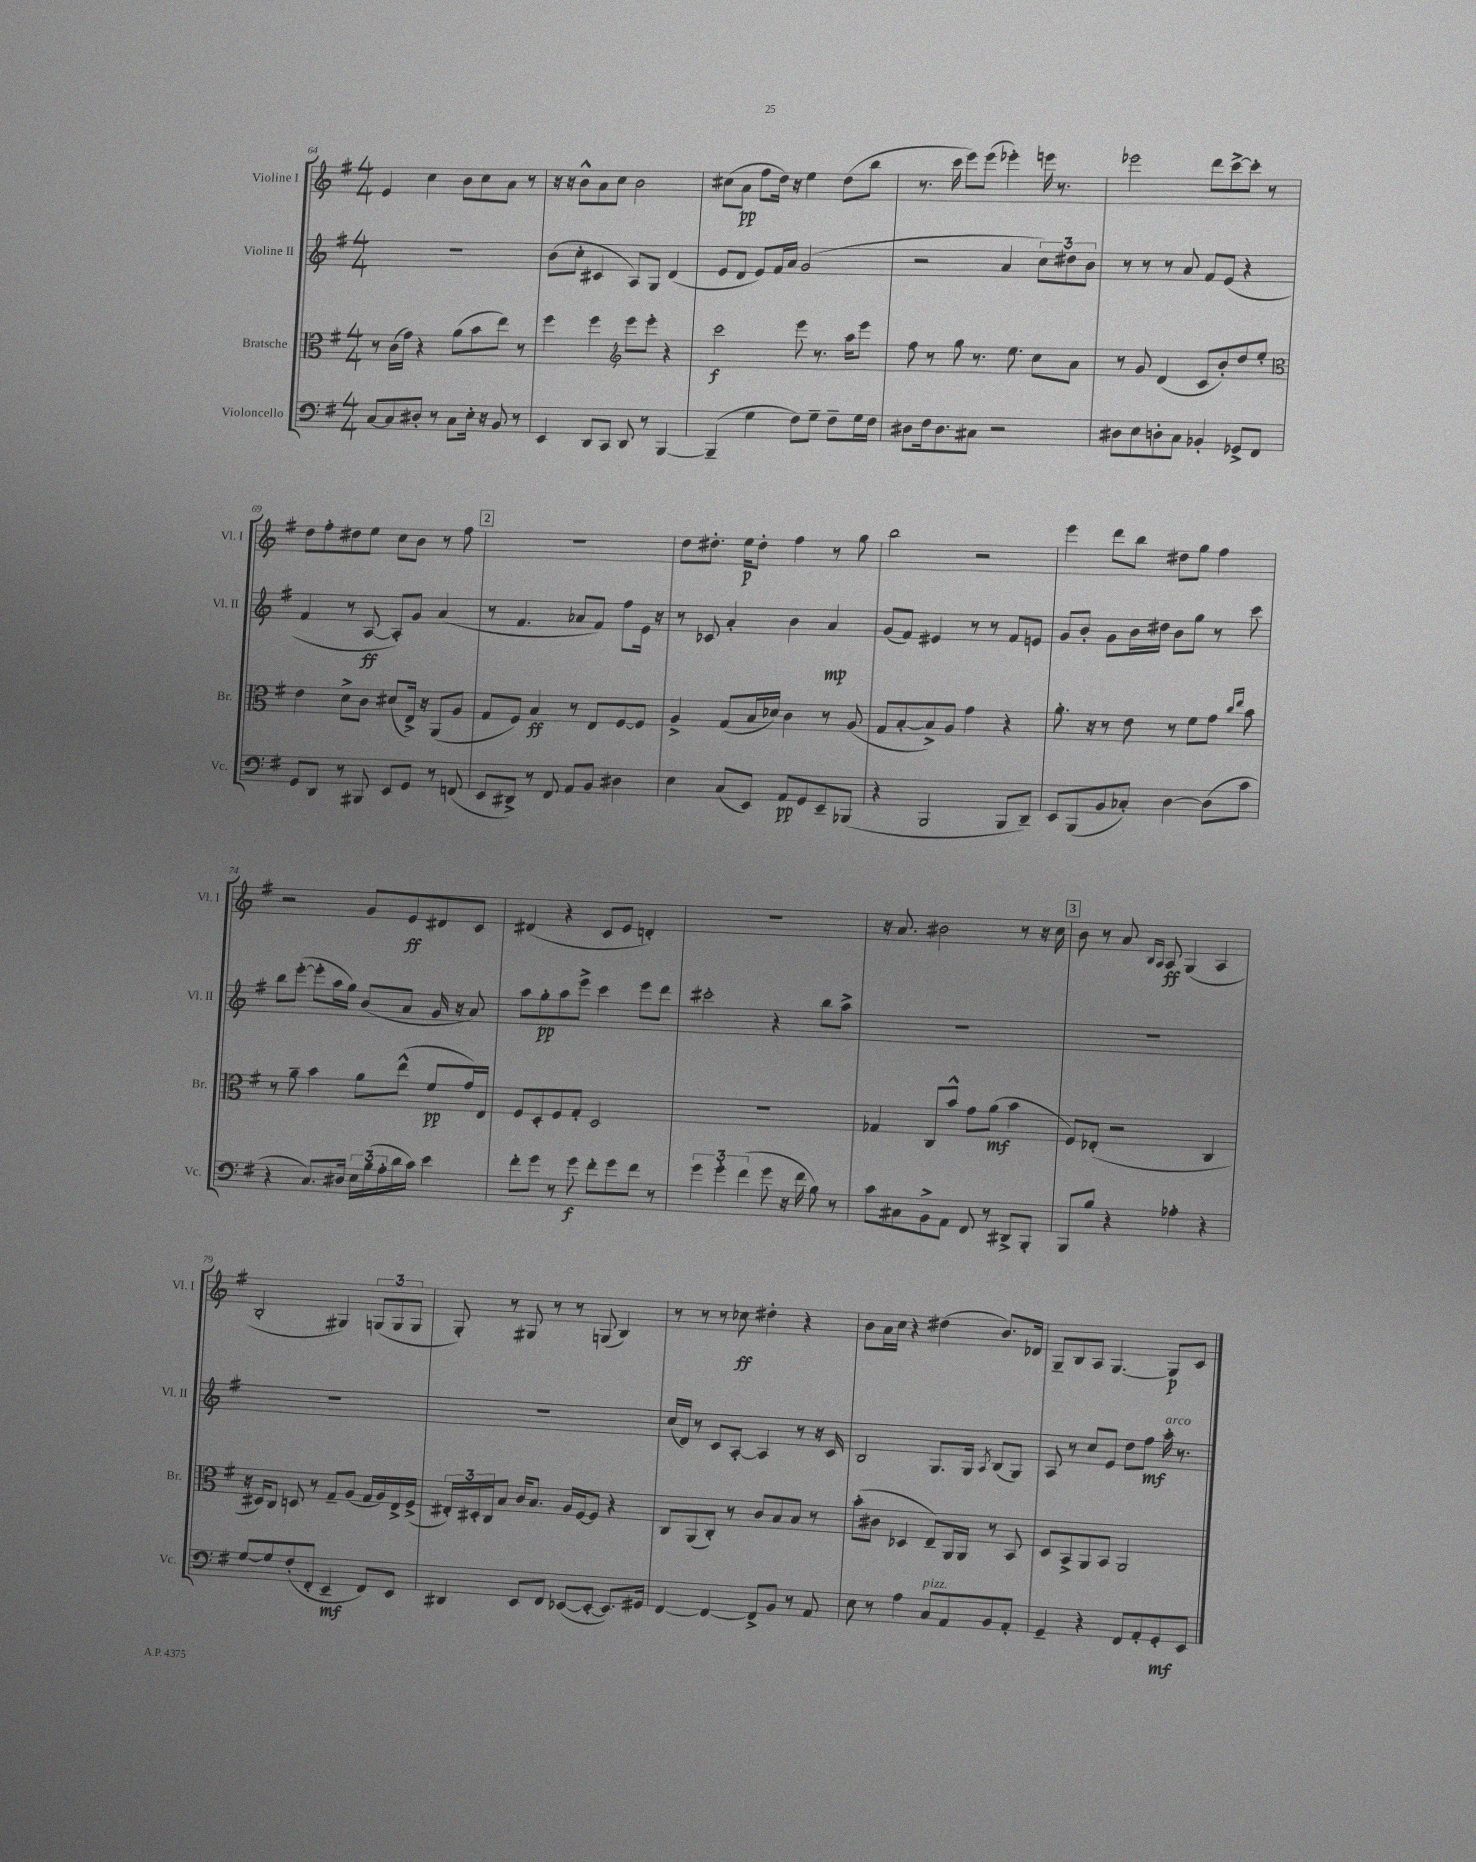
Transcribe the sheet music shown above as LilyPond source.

<<
\new StaffGroup <<
\new Staff = "s0" \with { instrumentName = "Violine I" shortInstrumentName = "Vl. I" } {
    \clef treble \key g \major \numericTimeSignature \time 4/4
    e'4 c''4 b'8 c''8 a'8 r8 |
    r16 r16 b'8-^ a'8 c''8 b'2 |
    cis''8( a'8\pp fis''8 d''16) r16 e''4 d''8( b''8 |
    r8. c'''16 e'''8) e'''8( ees'''4-.) e'''16 r8. |
    ees'''2 d'''8 c'''8~-> c'''8-. r8 |
    d''8 fis''8-. dis''8 e''8 c''8 b'8 r8 fis''8 |
    \mark \markup { \box "2" } R1 |
    d''8 dis''8.-. e''16\p dis''8-. fis''4 r8 g''8 |
    b''2 r2 |
    e'''4 d'''8 b''8 dis''8 g''8 fis''4 |
    r2 g'8 e'8\ff dis'8 c'8 |
    dis'4( r4 c'8 e'8 d'4-.) |
    R1 |
    r16 a'8. bis'2 r8 r16 c''16 |
    \mark \markup { \box "3" } b'8 r8 a'8 \grace { b16 a16 } a8\ff g4( a4 |
    b2-. gis4) \tuplet 3/2 { g8( g8 g8 } |
    g8-.) r8 gis8 r8 r8 g8( b4) |
    r8 r8 r8 ces''8\ff dis''4-. r4 |
    b'8 a'16 c''16 r4 dis''4( b'8.) des'16 |
    g8-- b8 a8 g4.~ g8\p c'8 \bar "|." |
}
\new Staff = "s1" \with { instrumentName = "Violine II" shortInstrumentName = "Vl. II" } {
    \clef treble \key g \major \numericTimeSignature \time 4/4
    R1 |
    b'8( c''8-. cis'4 a8) g8 d'4( |
    e'8 d'8 e'8) fis'16 a'16 g'2( |
    r2 a'4 \tuplet 3/2 { c''8) dis''8 b'8 } |
    r8 r8 r8 a'8 fis'8 e'8( r4 |
    fis'4 r8 a8~\ff a8-.) g'8 a'4( |
    \mark \markup { \box "2" } r8 fis'4. aes'8 fis'8) fis''8 e'16 r16 |
    r8 ces'8 a'4-. b'4 a'4\mp |
    g'8( fis'8) eis'4 r8 r8 fis'8 e'8 |
    g'8 b'8-. g'8 b'16 dis''16 b'8 g''8 r8 c'''8 |
    b''8 e'''8~-.( e'''8-. a''16 g''16) b'8( a'8 g'16 r16 a'8) |
    a''8 g''8-.\pp a''8 e'''8-> c'''4 e'''8 d'''8 |
    cis'''2-. r4 b''8 a''8-> |
    R1 |
    \mark \markup { \box "3" } R1 |
    R1 |
    R1 |
    c''16( d'16) r8 c'8 a8~-. a4 r8 r16 c'16 |
    b2 g8. g16 \acciaccatura { a8 } b8( g8) |
    a8 r8 c''8 e'8 d''8 fis''8\mf a''16-.^\markup { \italic "arco" } r8. \bar "|." |
}
\new Staff = "s2" \with { instrumentName = "Bratsche" shortInstrumentName = "Br." } {
    \clef alto \key g \major \numericTimeSignature \time 4/4
    r8 c'16( g'16) r4 a'8( b'8 e''8) r8 |
    fis''4 fis''4 \clef treble e'''8 e'''8-. r4 |
    c'''2\f e'''8 r8. a''16 e'''8 |
    fis''8 r8 g''8 r8. e''8. c''8 a'8 |
    r8 g'8 d'4( c'8 b'8-.) d''8 e''8-. |
    \clef alto e'4 d'8-> c'8 dis'8( e16->) r16 a,8( a8 |
    \mark \markup { \box "2" } g8 fis8) b4\ff r8 e8 fis8~ fis8 |
    a4-> g8( b16 des'16) c'4 r8 a8( |
    g8 b8~-. b8->) a8 g'4 r4 |
    a'8.-. r16 r8 e'8 r8 fis'8 g'8 \grace { c''16 e''16 } b'8 |
    r8 a'8-- b'4 a'8 e''8-^( fis'8\pp g'16) e16 |
    fis8 d8-. fis8 g8-. d2 |
    R1 |
    ges4 c8 b'8-^ g'8 a'8\mf( b'4 |
    \mark \markup { \box "3" } fis8) ees8-.( r2 c4 |
    r16 dis16) c8 d8 r8 g8-- a8( g16 a16) e16-> fis16->( |
    \tuplet 3/2 { eis16-.) dis16-. c16 } b8 c'16 b8. a16 fis16~ fis8 r4 |
    c8 a,8( c8-.) r8 c'8 b8 b8 r8 |
    b'8-.( cis'8 des4 e8--) a,16 a,16 r8 b,8 |
    d8 b,8-> a,8 b,8 a,2 \bar "|." |
}
\new Staff = "s3" \with { instrumentName = "Violoncello" shortInstrumentName = "Vc." } {
    \clef bass \key g \major \numericTimeSignature \time 4/4
    c8~ c8 dis8-. r8 c8 e16-. r16 b,8 r8 |
    e,4 d,8 c,8 d,8 r8 b,,4~ |
    b,,4--( g4 fis8) g8-- fis8-- g16 fis16 |
    dis8 fis16 dis8. cis8 r2 |
    dis8 e8 d8-. c8 bes,4-. ges,8-> fis,8 |
    g,8 d,8 r8 bis,,8 e,8 g,8 r8 f,8( |
    \mark \markup { \box "2" } e,8 dis,8->) r8 fis,8 a,8 b,8 dis4 |
    e4 c8( e,8) a,8\pp g,8 e,8-- bes,,8( |
    r4 b,,2 b,,8 d,8--) |
    e,8 b,,8( b,8 ces8-.) d4~ d8( c'8 |
    r4 c8.) dis16 \tuplet 3/2 { e16 b16( a16-. } d'16 c'16) e'4 |
    fis'8-. g'8 r8 g'8\f fis'8-. g'8 fis'8 r8 |
    \tuplet 3/2 { g'4 g'4-. fis'4( } g'8 r16 fis'16 b8) r8 |
    c'8 cis8 b,8-> a,8 fis,8 r8 dis,8-> b,,8-. |
    \mark \markup { \box "3" } b,,8 b8 r4 aes4-. r4 |
    g8~ g8 fis8-.( fis,8-. e,4--\mf fis,8) e,8 |
    dis,4 e,8 fis,8 ees,8~( ees,8~-. ees,8.) gis,16 |
    fis,4~ fis,4~ fis,8-> b,8 r8 a,8 |
    e8 r8 a4 c8^\markup { \italic "pizz." } a,8 b,8 a,8-. |
    g,4-- r4 fis,8 a,8-. g,8-.\mf e,8 \bar "|." |
}
>>
>>
\layout { \context { \Score currentBarNumber = #64 } }
